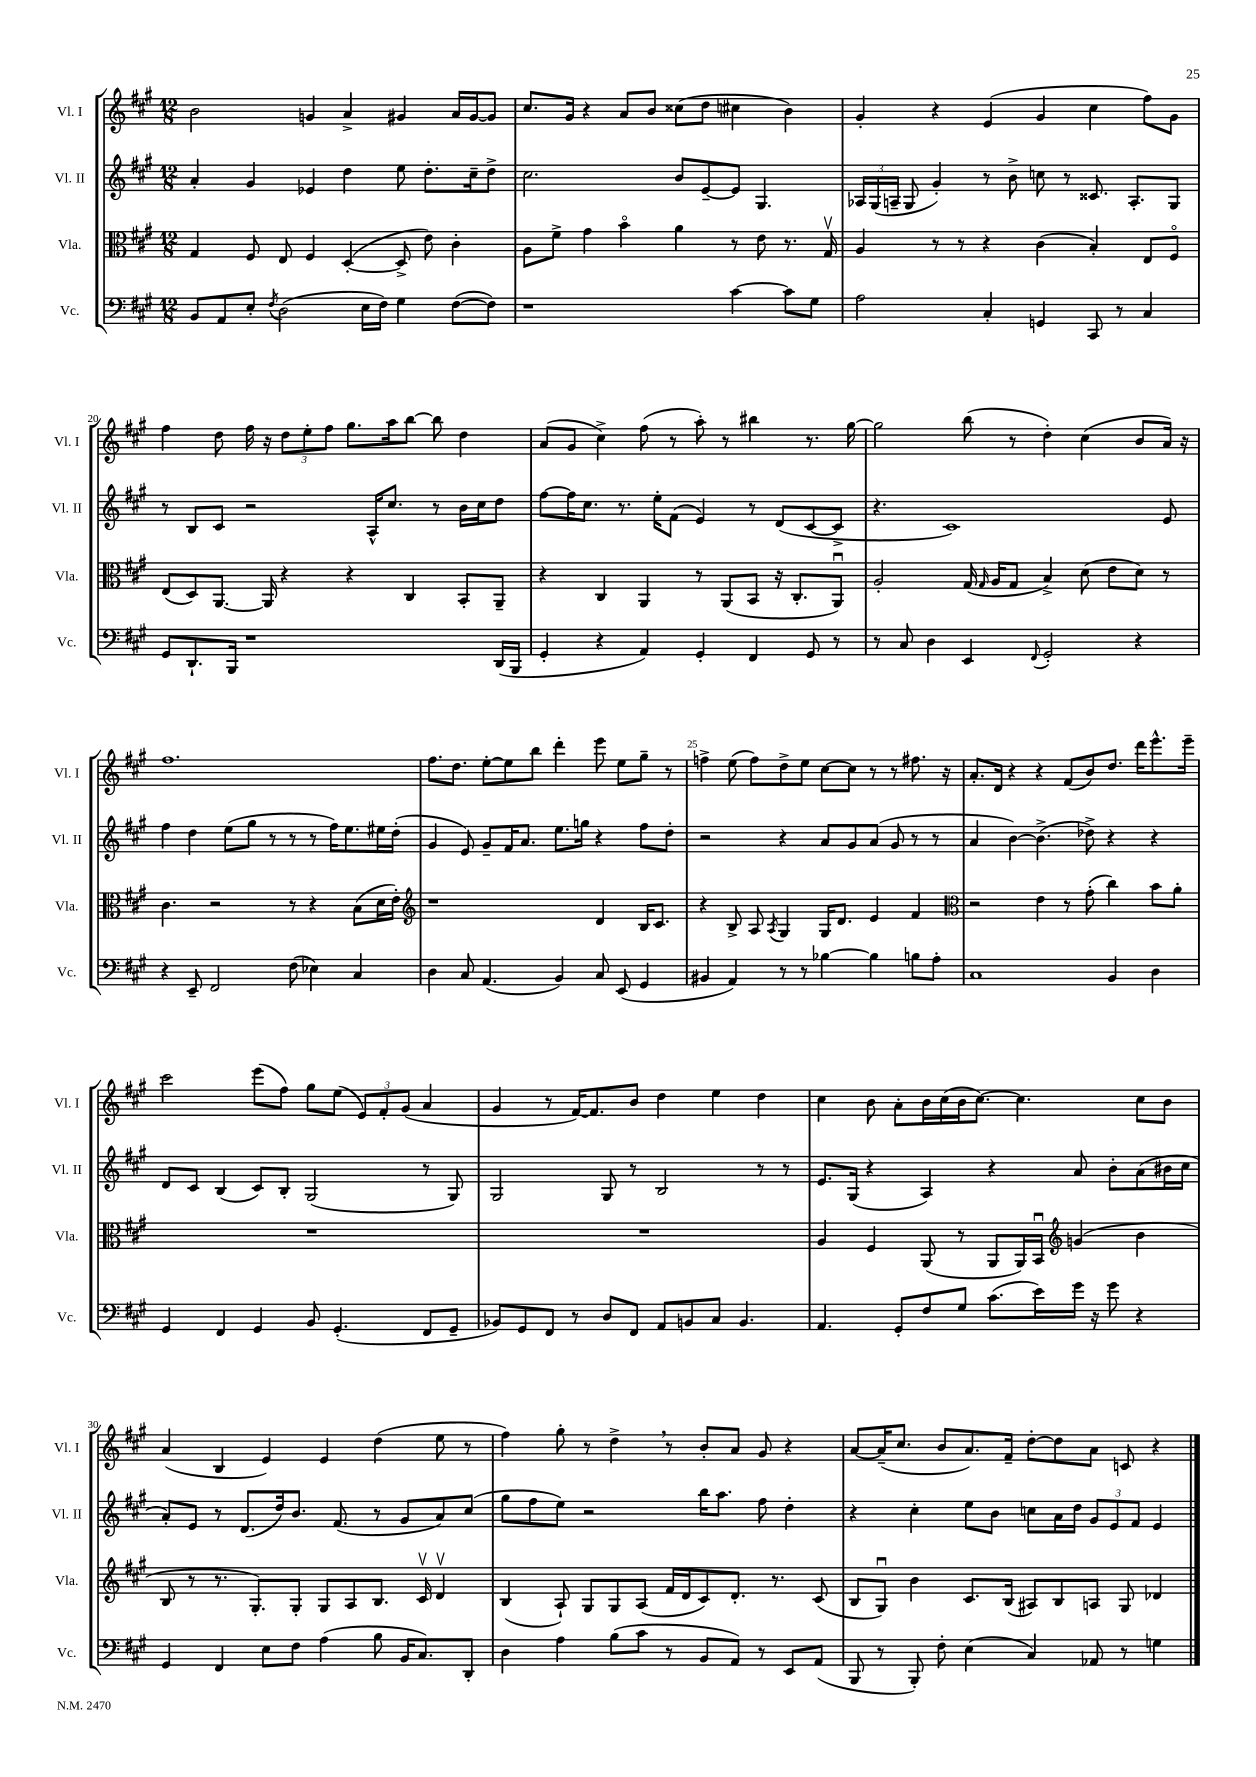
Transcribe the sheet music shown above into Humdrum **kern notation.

**kern	**kern	**kern	**kern
*staff4	*staff3	*staff2	*staff1
*clefF4	*clefC3	*clefG2	*clefG2
*k[f#c#g#]	*k[f#c#g#]	*k[f#c#g#]	*k[f#c#g#]
*M12/8	*M12/8	*M12/8	*M12/8
8BB/L	4G#/	4a'/	2b\
8AA/	.	.	.
8E'/J	8F#/	4g#/	.
8qF#/	.	.	.
(2D\	8E/	.	.
.	4F#/	4e-/	4g/
.	([4D'/	4dd\	4a^/
16E\LL	.	.	.
16F#\JJ)	.	.	.
4G#\	8D^/]	8ee\	4g#/
.	8e\)	8.dd'\L	.
([8F#\L	4c#'\	.	16a/LL
.	.	16cc#~\k	[16g#/J
8F#\]J)	.	8dd^\J	8g#/]J
=	=	=	=
1r	8A\L	2.cc#\	8.cc#/L
.	8f#^\J	.	.
.	.	.	16g#/Jk
.	4g#\	.	4r
.	4bo\	.	8a/L
.	.	.	8b/J
.	4a\	8b/L	(8cc##\L
.	.	[8e~/	8dd\J
[4c#\	8r	8e/]J	4cc#\
.	8e\	4.G#/	.
8c#\]L	8.r	.	4b\)
8G#\J	.	.	.
.	16G#v/	.	.
=	=	=	=
2A\	4A/	24A-/LL	4g#'/
.	.	(24G#/	.
.	.	24A~/JJ	.
.	.	8G#/	.
.	8r	4g#'/)	4r
.	8r	.	.
4C#'/	4r	8r	(4e/
.	.	8b^\	.
4GG/	(4c#\	8cc\	4g#/
.	.	8r	.
8CC#/	4B'/)	8.c##/	4cc#\
8r	.	.	.
.	.	8.A'/L	.
4C#/	8E/L	.	8ff#\L)
.	8F#o/J	8G#/J	8g#\J
=	=	=	=
8GG#/L	(8E/L	8r	4ff#\
8.DD`/	8D/)	8B/L	.
.	[8.AA/J	8c#/J	8dd\
16BBB/Jk	.	.	.
1r	.	2r	16ff#\
.	16AA/]	.	16r
.	4r	.	12dd\L
.	.	.	12ee'\
.	.	.	12ff#\J
.	4r	.	8.gg#\L
.	.	16A^^/LK	.
.	.	8.cc#/J	16aa\k
.	4C#/	.	[8bb\J
.	.	8r	8bb\]
.	8BB'/L	16b\LL	4dd\
.	.	16cc#\J	.
(16DD/LL	8AA~/J	8dd\J	.
16BBB/JJ	.	.	.
=	=	=	=
4GG#'/	4r	[8ff#\L	(8a/L
.	.	16ff#\]K	8g#/J
.	.	8.cc#\J	.
4r	4C#/	.	4cc#^\)
.	.	8.r	.
4AA/)	4AA/	.	(8ff#\
.	.	16ee'\LK	.
.	.	(8f#\J	8r
4GG#'/	8r	4e/)	8aa'\)
.	(8AA/L	.	8r
4FF#/	8BB/J	8r	4bb#\
.	16r	(8d/L	.
.	8.C#'/L	.	.
8GG#/	.	[8c#/	8.r
8r	8AAu/J)	8c#^/]J	.
.	.	.	[16gg#\
=	=	=	=
8r	2A'/	4.r	2gg#\]
8C#/	.	.	.
4D\	.	.	.
.	.	1c#)	.
4EE/	(16G#/	.	(8bb\
.	16qqG#/	.	.
.	16A/LK	.	.
.	8G#/J	.	8r
8qqFF#/	.	.	.
2GG#'/	4B^/)	.	4dd'\)
.	(8d\	.	(4cc#\
.	8e\L	.	.
4r	8d\J)	.	8b/L
.	8r	8e/	16a/Jk)
.	.	.	16r
=	=	=	=
4r	4.c#\	4ff#\	1.ff#
8EE~/	.	4dd\	.
2FF#/	2r	.	.
.	.	(8ee\L	.
.	.	8gg#\J	.
.	.	8r	.
(8F#\	8r	8r	.
4E-\)	4r	8r	.
.	.	16ff#\LK)	.
.	.	8.ee\	.
4C#/	(8B\L	.	.
.	16d\L	16ee#\L	.
.	16e'\JJ)	(16dd'\JJ	.
=	=	=	=
*	*clefG2	*	*
4D\	1r	4g#/	8.ff#\L
.	.	.	8.dd\J
8C#/	.	8e/)	.
(4.AA/	.	8g#~/L	[8ee'\L
.	.	16f#/K	8ee\]
.	.	8.a/J	.
.	.	.	8bb\J
4BB/)	.	8.ee\L	4ddd'\
.	.	16gg\Jk	.
8C#/	4d/	4r	8eee\
(8EE/	.	.	8ee\L
4GG#/	16B/LK	8ff#\L	8gg#~\J
.	8.c#/J	.	.
.	.	8dd'\J	8r
=	=	=	=
4BB#/	4r	2r	4ff^\
4AA/)	8B^/	.	(8ee\
.	8A/	.	8ff\L)
.	8qA/	.	.
8r	4G#/	4r	8dd^\
8r	.	.	8ee\J
[4B-\	16G#/LK	8a/L	[8cc#\L
.	8.d/J	.	.
.	.	8g#/	8cc#\]J
4B-\]	4e/	(8a/J	8r
.	.	8g#/	8r
8B\L	4f#/	8r	8.ff#\
8A'\J	.	8r	.
.	.	.	16r
=	=	=	=
*	*clefC3	*	*
1C#	2r	4a/	8.a'/L
.	.	.	16d/Jk
.	.	[4b\)	4r
.	4e\	(4.b^\]	4r
.	8r	.	(8f#/L
.	(8g#'\	8dd-^\)	8b/)
4BB/	4cc#\)	4r	8.dd/J
.	.	.	16ddd\LK
4D\	8b\L	4r	8.eee^^\
.	8a'\J	.	.
.	.	.	16eee~\Jk
=	=	=	=
4GG#/	1.r	8d/L	2ccc#\
.	.	8c#/J	.
4FF#/	.	(4B/	.
4GG#/	.	8c#/L)	(8eee\L
.	.	8B'/J	8ff#\J)
8BB/	.	(2G#/	8gg#\L
(4.GG#'/	.	.	(8ee\J
.	.	.	12e/L)
.	.	.	12f#'/
.	.	.	(12g#/J
8FF#/L	.	8r	4a/
8GG#~/J	.	8G#/)	.
=	=	=	=
8BB-/L)	1.r	2G#/	4g#/
8GG#/	.	.	.
8FF#/J	.	.	8r
8r	.	.	[16f#/LK)
.	.	.	8.f#/]
8D/L	.	8G#/	.
8FF#/J	.	8r	8b/J
8AA/L	.	2B/	4dd\
8BB/	.	.	.
8C#/J	.	.	4ee\
4.BB/	.	.	.
.	.	8r	4dd\
.	.	8r	.
=	=	=	=
4.AA/	4A/	8.e/L	4cc#\
.	.	(16G#/Jk	.
.	4F#/	4r	8b\
8GG#'/L	.	.	8a'\L
8F#/	(8AA/	4A/)	16b\L
.	.	.	(16cc#\
8G#/J	8r	.	16b\J
.	.	.	[8.cc#\J)
(8.c#\L	8AA/L	4r	.
.	16AA/L)	.	4.cc#\]
16e\L)	16BBu/JJ	.	.
*	*clefG2	*	*
16g#\JJ	(4g/	8a/	.
16r	.	.	.
8g#\	.	8b'\L	.
4r	4b\	(8a\	8cc#\L
.	.	16b#\L	8b\J
.	.	16cc#\JJ	.
=	=	=	=
4GG#/	8B/	8a'/L)	(4a/
.	8r	8e/J	.
4FF#/	8.r	8r	4B/
.	.	(8.d/L	.
.	8.G#'/L)	.	.
8E\L	.	.	4e/)
.	.	16dd/k)	.
8F#\J	8G#'/J	8.b/J	.
(4A\	8G#/L	.	4e/
.	.	(8.f#/	.
.	8A/	.	.
8B\	8.B/J	8r	(4dd\
16BB/LK	.	8g#/L	.
8.C#/)	16c#v/	.	.
.	4dv/	8a/)	8ee\
8DD'/J	.	(8cc#/J	8r
=	=	=	=
4D\	(4B/	8gg#\L	4ff#\)
.	.	8ff#\	.
4A\	8A`/)	8ee\J)	8gg#'\
.	8G#/L	2r	8r
(8B\L	8G#/	.	4dd^\
8c#\J	(8A/J	.	.
8r	16f#/LL	.	8r
.	16d/J	.	.
8BB/L	8c#/)	16bb\LK	8b'/L
.	.	8.aa\J	.
8AA/J)	8.d'/J	.	8a/J
8r	.	8ff#\	8g#/
.	8.r	.	.
8EE/L	.	4dd'\	4r
(8AA/J	(8c#/	.	.
=	=	=	=
8BBB/	8B/L	4r	[8a/L
8r	8G#u/J)	.	(16a~/]K
.	.	.	8.cc#/J
8BBB'/)	4b\	4cc#'\	.
8F#'\	.	.	8b/L
(4E\	8.c#/L	8ee\L	8.a/)
.	.	8b\J	.
.	(16B/Jk	.	16f#~/Jk
4C#/)	8A#/L)	8cc\L	[8dd'\L
.	8B/	16a\L	8dd\]
.	.	16dd\JJ	.
8AA-/	8A/J	12g#/L	8a\J
.	.	12e/	.
8r	8G#/	.	8c/
.	.	12f#/J	.
4G\	4d-/	4e/	4r
==	==	==	==
*-	*-	*-	*-
